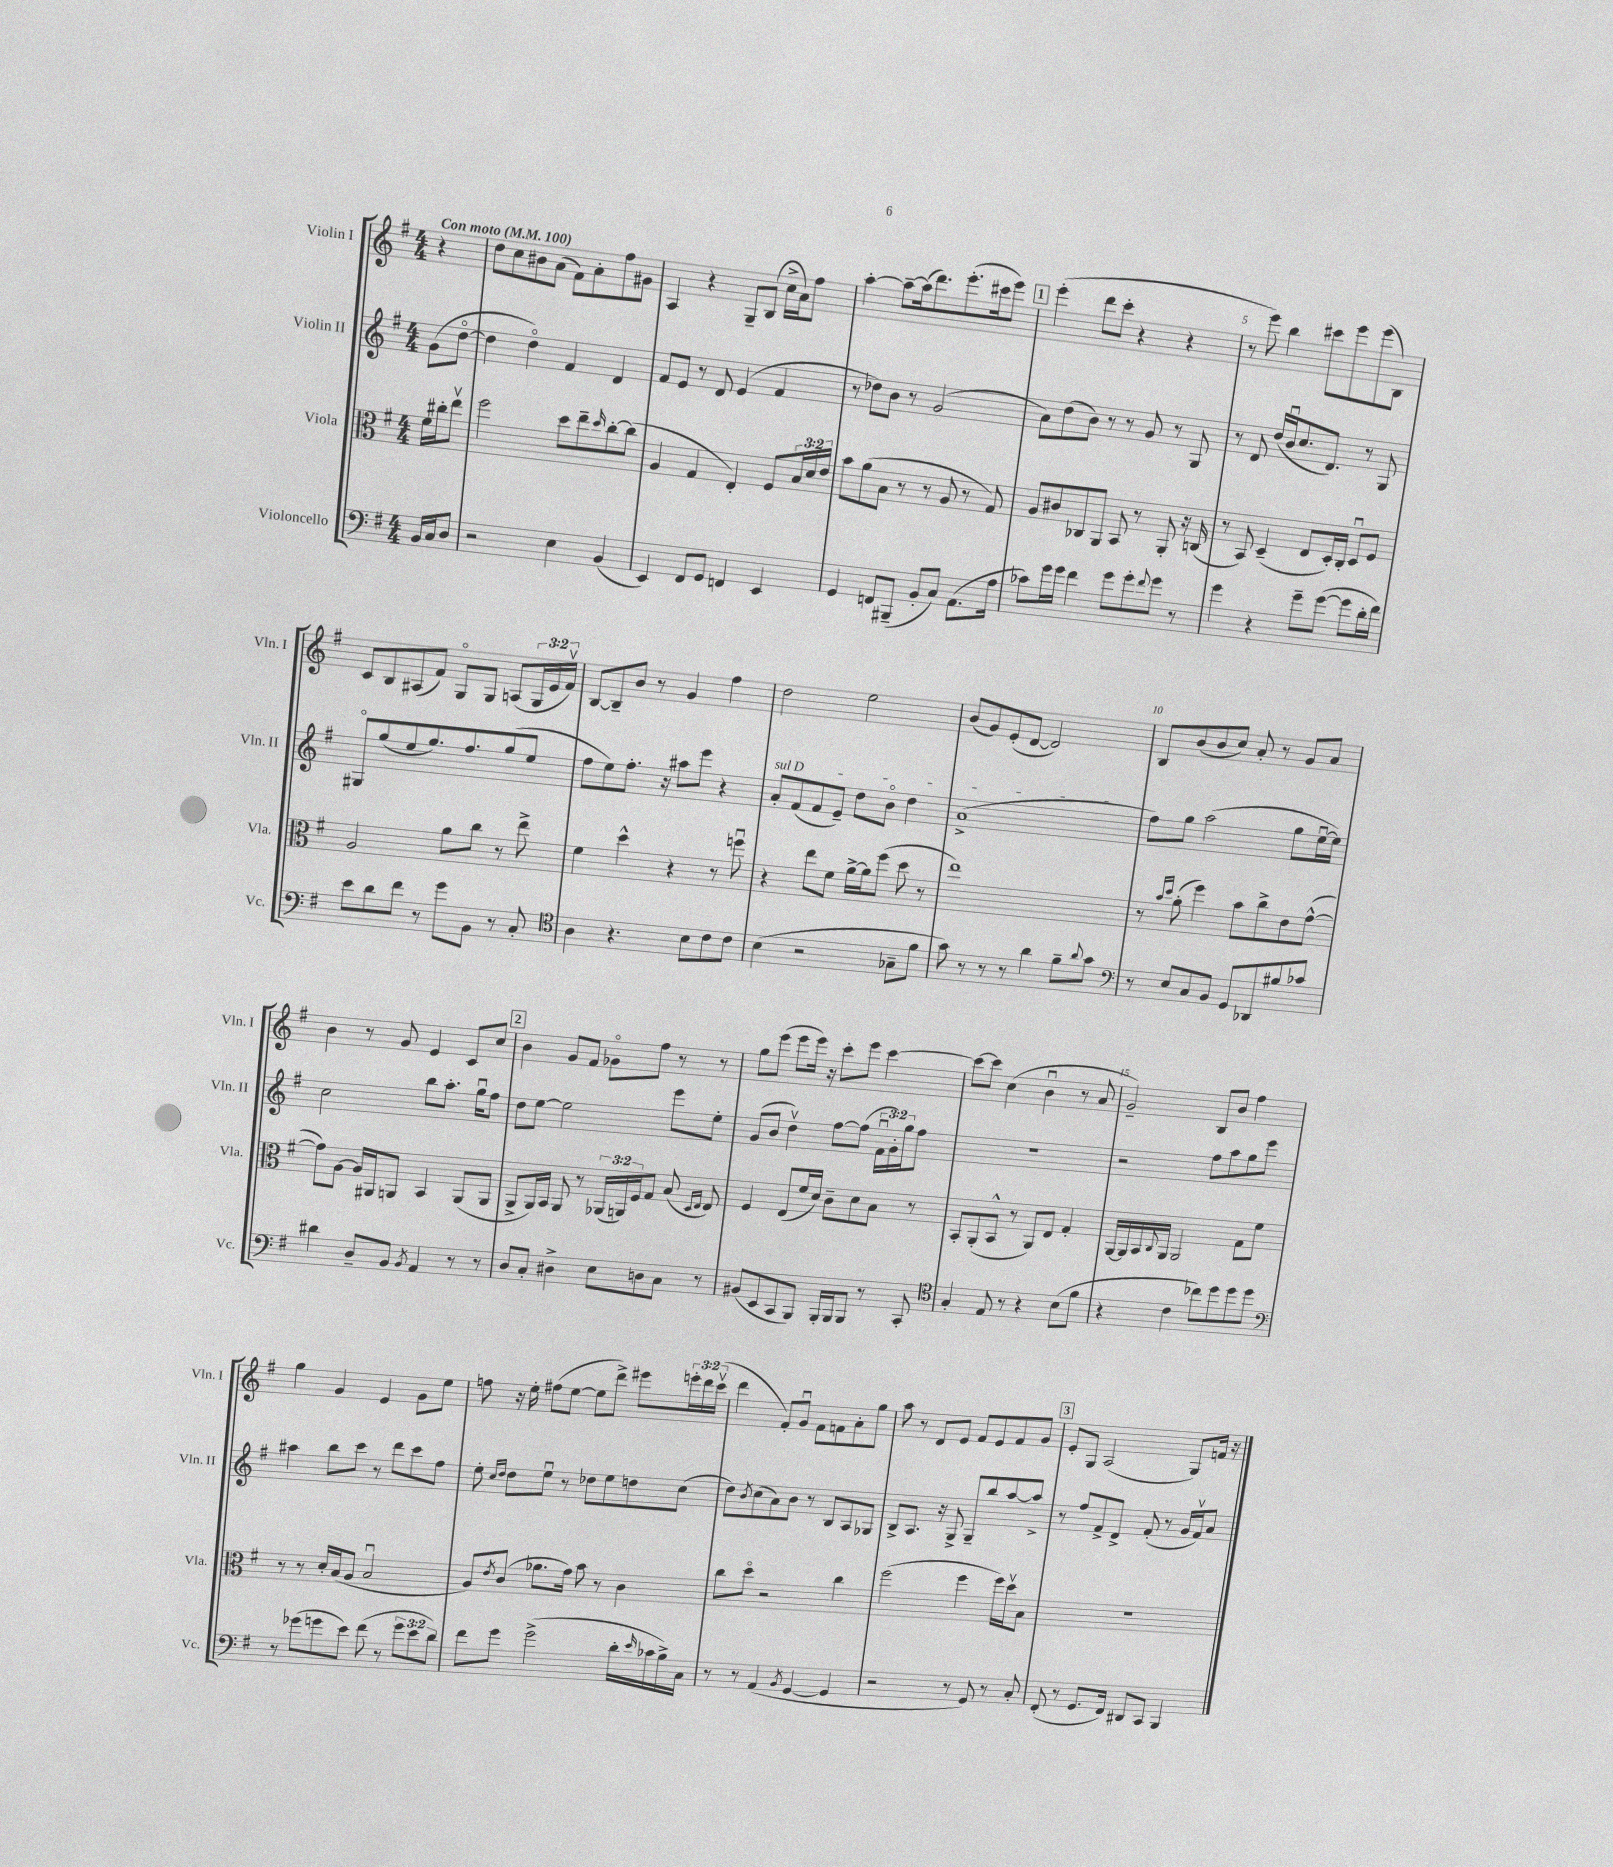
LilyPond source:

<<
\new StaffGroup <<
\new Staff = "s0" \with { instrumentName = "Violin I" shortInstrumentName = "Vln. I" } {
    \clef treble \key g \major \numericTimeSignature \time 4/4 \override Staff.TupletNumber.text = #tuplet-number::calc-fraction-text \partial 4 \tempo "Con moto" 4 = 100
    r4 |
    d''8 c''8 bis'8 a'8( fis'8) a'8-. fis''8 gis'8 |
    a4 r4 g8-- b8( c''16-> a'16) fis''8 |
    a''4~-. a''8~-- a''16( d'''8.) e'''8.-.( cis'''16 e'''8) |
    \mark \markup { \box "1" } e'''4-.( d'''8 c'''8-. r4 r4 |
    r8 e'''8) b''4 cis'''8 e'''8 e'''8( b8) |
    c'8 b8 ais8( fis'8) g8\flageolet g8 a8( \tuplet 3/2 { g16 e'16 fis'16\upbow) } |
    b8~ b8-- b'8 r8 g'4 fis''4 |
    d''2 e''2 |
    b'8( g'8) e'8-.( d'8~ d'2) |
    b8 b'8( b'8 c''8) a'8-. r8 g'8 a'8 |
    b'4 r8 g'8 e'4 c'8 c''8 |
    \mark \markup { \box "2" } b'4 g'8 fis'8 ges'8\flageolet fis''8 r8 r8 |
    g''8 e'''8( e'''8 e'''16) r16 c'''8-. e'''8 c'''4~ |
    c'''8~ c'''8 c''4( b'4\downbow r8 a'8 |
    g'2--) b8 b'8 fis''4 |
    g''4 g'4 e'4 g'8 e''8 |
    f''8 r16 e''16-. fis''8( e''8~ e''8 d'''8->) eis'''8 \tuplet 3/2 { e'''16-. d'''16 c'''16\upbow( } |
    d'''4 fis'8-.) g'8\downbow fis'8 f'8 a'8-. g''8 |
    a''8 r8 d'8 e'8 fis'8 e'8 fis'8 g'8 |
    \mark \markup { \box "3" } e'8-. g8 a2( g8) f'16 r16 \bar "|." |
}
\new Staff = "s1" \with { instrumentName = "Violin II" shortInstrumentName = "Vln. II" } {
    \clef treble \key g \major \numericTimeSignature \time 4/4 \override Staff.TupletNumber.text = #tuplet-number::calc-fraction-text \partial 4
    g'8( d''8~\flageolet |
    d''4 d''4\flageolet) fis'4 d'4 |
    fis'8 e'8 r8 d'8 e'4( fis'4 |
    r8 des''8) b'8 r8 g'2( |
    \mark \markup { \box "1" } a'8) d''8( b'8) r8 r8 g'8 r8 g8 |
    r8 d'8 d''16( b'16\downbow c''8. d'8.) r8 g8 |
    gis8\flageolet g''8( e''8 g''8.) fis''8. g''8( e''8 |
    fis''8 e''8) fis''8.-. r16 ais''8 e'''8 r4 |
    \once \override TextSpanner.bound-details.left.text = \markup { \italic "sul D" } a'8-.\startTextSpan fis'8( fis'8 e'8--) d''8 b'8\flageolet d''4 |
    a'1->\stopTextSpan( |
    fis''8) g''8 a''2( g''8 e''16~\downbow e''16) |
    c''2 b''8 a''8.-. g''16\downbow fis''8 |
    \mark \markup { \box "2" } d''8 e''8~ e''2 e'''8 e''8-. |
    g'8( b'8 d''4\upbow) fis''8~ fis''8( \tuplet 3/2 { fis'16\downbow g'16-.) g''16 } fis''8 |
    r1 |
    r2 fis''8 a''8 g''8 e'''8 |
    ais''4 b''8 c'''8 r8 d'''8 c'''8 fis''8 |
    e''8-. \grace { c''16 d''16 } d''8 e''8\downbow r8 des''8 e''8 d''8 c''8( |
    d''8) \acciaccatura { b'8 } c''8( a'8) b'8 r8 b8 a8 ges8 |
    b8-> a8. r16 g8-> g8-- b''8 a''8~ a''8-> |
    \mark \markup { \box "3" } r8 fis''8 fis'8-> d'8-> fis'8-.( r8 g'16 fis'16\upbow) a'8 \bar "|." |
}
\new Staff = "s2" \with { instrumentName = "Viola" shortInstrumentName = "Vla." } {
    \clef alto \key g \major \numericTimeSignature \time 4/4 \override Staff.TupletNumber.text = #tuplet-number::calc-fraction-text \partial 4
    fis'16 cis''16-. e''8\upbow |
    fis''2 d''8 e''8-- \grace { d''16 } c''8~-. c''8( |
    a4 g4 e4-.) fis8 \tuplet 3/2 { b16 d'16 e'16 } |
    b'8 a'8( b8 r8 r8 a8 r8 g8) |
    \mark \markup { \box "1" } a8 cis'8 ces8 a,8 b,8 r8 a,8-. r16 c16( |
    r8 b,8) d4--( e8 d16-.) c16-. d8\downbow fis8 |
    a2 a'8 c''8 r8 e''8-> |
    fis'4 d''4-^ r4 r8 f''8\downbow |
    r4 e''8 fis'8 a'16~-> a'16 fis''8( d''8 r8 |
    e''1) |
    r8 \grace { b'16 d''16 } a'8-.( fis''4) b'8 c''8-> e'8 g'8~-^( |
    g'8) a8~ a16 ais,16 a,8 b,4 a,8( a,8 |
    \mark \markup { \box "2" } a,8-> a,16) b,16 a,8 r8 \tuplet 3/2 { aes,16( a,16) fis16 } g8 b8( \grace { d16 e16 } e8) |
    fis4 e8( fis'16 d'16) c'8-- d'8 b8 r8 |
    b,8-. a,8-.( b,8-^ r8 a,8) e8 g4-. |
    a,16~ a,16 b,16 \appoggiatura { c8 } a,16 a,2 g8 fis'8 |
    r8 r8 d'16-. b16( a8 b2\downbow |
    a8) \acciaccatura { e'8 } c'8( aes'8. g'16) b'8 r8 c'4 |
    c''8 d''8\flageolet r2 c''4 |
    fis''2( fis''4 fis''16) d''16\upbow b8 |
    \mark \markup { \box "3" } R1 \bar "|." |
}
\new Staff = "s3" \with { instrumentName = "Violoncello" shortInstrumentName = "Vc." } {
    \clef bass \key g \major \numericTimeSignature \time 4/4 \override Staff.TupletNumber.text = #tuplet-number::calc-fraction-text \partial 4
    b,16 c16 d8 |
    r2 e4 b,4( |
    e,4) fis,8 g,8 f,4 e,4 |
    g,4 f,8 bis,,8--( b,8-. c8) a,8.( a16 |
    \mark \markup { \box "1" } ces'8) g'16 g'16 fis'4 g'8 g'8-. \appoggiatura { fis'8 } g'8 r8 |
    g'4 r4 g'8-- g'8~( g'8 d'16-. fis'16) |
    e'8 d'8 fis'8 r8 g'8 b,8 r8 c8-. |
    \clef tenor a4 r4. b8 c'8 c'8 |
    b4( r2 ges8-- fis'8 |
    g'8) r8 r8 r8 a'4 fis'8-- \appoggiatura { a'8 } g'8 |
    \clef bass r8 e8 c8 b,8 g,8 des,8 bis8 ces'8 |
    dis'4 d8-- b,8 \acciaccatura { b,8 } a,4 r8 r8 |
    \mark \markup { \box "2" } d8 c8-. dis4-> e8 d8 c8 r8 |
    bis,8( e,8 c,8 b,,8) b,,16-. b,,16 b,,8 r8 c,8-. |
    \clef tenor g4-. e8 r8 r4 b8( fis'8 |
    r4 c'4 ces''8) d''8 d''8 d''8 |
    \clef bass r8 ges'8( g'8 e'8) fis'8( r8 \tuplet 3/2 { g'8 e'8 d'8) } |
    fis'8 g'8 g'2->( d'16-. \grace { e'16 } ces'16 b16->) c16 |
    r8 r8 a,4( \acciaccatura { b,8 } g,4~ g,4 |
    r2 r8 g,8) r8 c8-. |
    \mark \markup { \box "3" } fis,8-.( r8 g,8. fis,16) dis,8 c,8 b,,4 \bar "|." |
}
>>
>>
\layout { \context { \Score \override BarNumber.break-visibility = ##(#f #t #t) barNumberVisibility = #(every-nth-bar-number-visible 5) } }
